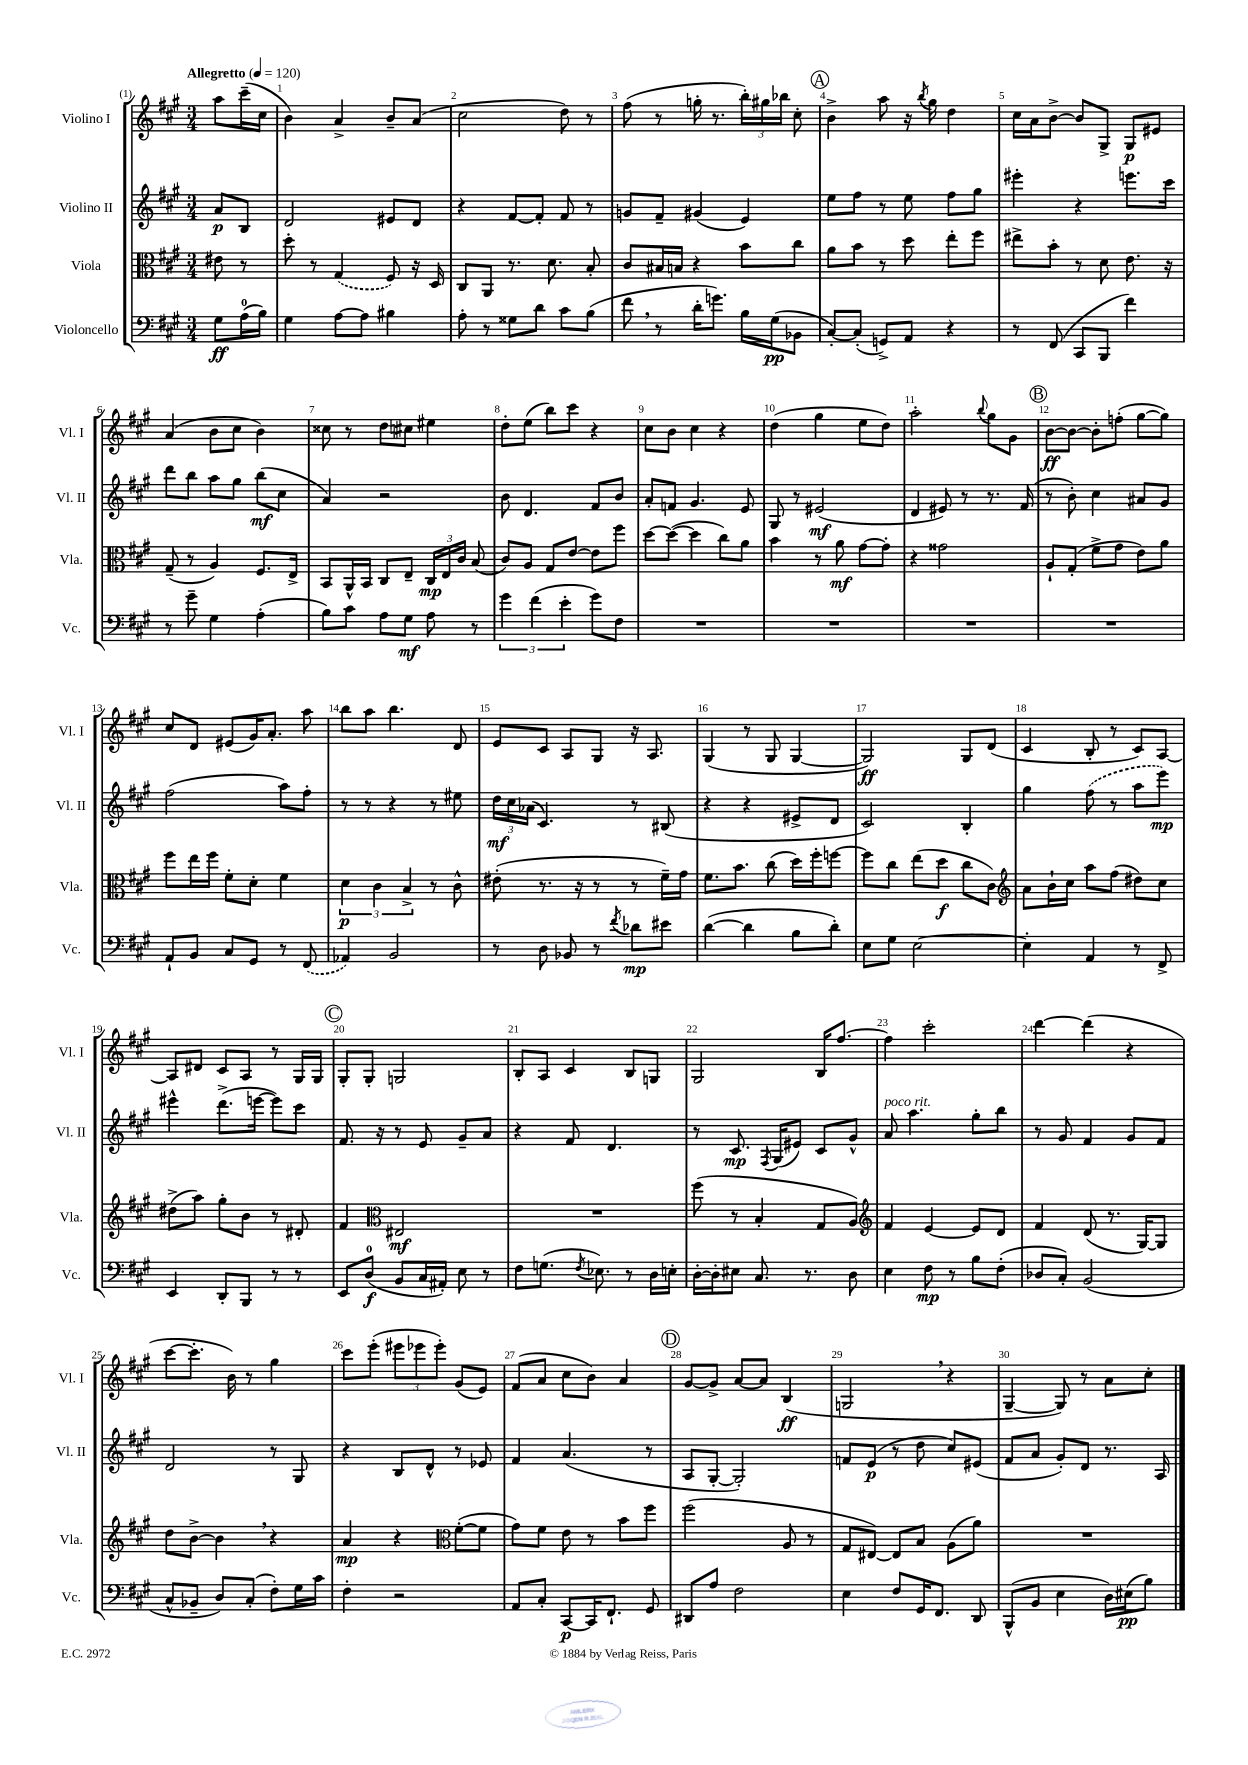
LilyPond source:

<<
\new StaffGroup <<
\new Staff = "s0" \with { instrumentName = "Violino I" shortInstrumentName = "Vl. I" } {
    \clef treble \key a \major \numericTimeSignature \time 3/4 \partial 4 \tempo "Allegretto" 4 = 120
    \autoBeamOff a''8[ cis'''16--( cis''16] |
    b'4) a'4-> b'8[-- a'8]( |
    cis''2 d''8) r8 |
    fis''8( r8 g''16-. r8. \tuplet 3/2 { b''16[-.) gis''16 bes''16] } cis''8-. |
    \mark \markup { \circle "A" } b'4-> a''8 r16 \acciaccatura { b''8 } gis''16 d''4 |
    cis''16[ a'16 b'8]~-> b'8[ gis8]-> gis8[\p eis'8] |
    a'4( b'8[ cis''8] b'4) |
    cisis''8 r8 d''8[ cis''8] eis''4 |
    d''8[-. e''8]( b''8[) cis'''8] r4 |
    cis''8[ b'8] cis''4 r4 |
    d''4( gis''4 e''8[ d''8]) |
    a''2-. \appoggiatura { b''8 } gis''8[ gis'8] |
    \mark \markup { \circle "B" } b'8[~\ff b'8]~ b'8[-. f''8]-.( gis''8[~ gis''8]) |
    cis''8[ d'8] eis'8[( gis'16) a'8.]-. a''8 |
    b''8[ a''8] b''4. d'8 |
    e'8[ cis'8] a8[ gis8] r16 a8. |
    gis4( r8 gis8 gis4~ |
    gis2\ff) gis8[ d'8]( |
    cis'4 b8-. r8 cis'8[) a8]~ |
    a8[ dis'8] cis'8[ a8] r8 gis16[ gis16] |
    \mark \markup { \circle "C" } gis8[-. gis8]-. g2 |
    b8[-. a8] cis'4 b8[ g8] |
    gis2 b16[ fis''8.]~ |
    fis''4 cis'''2-. |
    d'''4~ d'''4( r4 |
    cis'''8[~ cis'''8.]-. b'16) r8 gis''4 |
    cis'''8[ e'''8]-.( \tuplet 3/2 { eis'''8[ ees'''8 ees'''8]-.) } gis'8[( e'8]) |
    fis'8[( a'8] cis''8[ b'8]) a'4 |
    \mark \markup { \circle "D" } gis'8[~ gis'8]-> a'8[~ a'8] b4\ff( |
    g2 \breathe r4 |
    gis4~-- gis8) r8 a'8[ cis''8]-. \bar "|." |
}
\new Staff = "s1" \with { instrumentName = "Violino II" shortInstrumentName = "Vl. II" } {
    \clef treble \key a \major \numericTimeSignature \time 3/4 \partial 4
    \autoBeamOff a'8[\p b8] |
    d'2 eis'8[ d'8] |
    r4 fis'8[~ fis'8]-. fis'8 r8 |
    g'8[ fis'8]-- gis'4( e'4) |
    \mark \markup { \circle "A" } e''8[ fis''8] r8 e''8 fis''8[ gis''8] |
    eis'''4-. r4 e'''8.[ cis'''16] |
    d'''8[ b''8] a''8[ gis''8] b''8[\mf( cis''8] |
    a'4) r2 |
    b'8 d'4. fis'8[ b'8] |
    a'8[-. f'8] gis'4. e'8 |
    gis8 r8 eis'2\mf( |
    d'4 eis'8) r8 r8. fis'16( |
    \mark \markup { \circle "B" } r8 b'8-.) cis''4 ais'8[ gis'8] |
    fis''2( a''8[) fis''8]-. |
    r8 r8 r4 r8 eis''8 |
    \tuplet 3/2 { d''16[\mf cis''16 aes'16]( } cis'4.) r8 bis8( |
    r4 r4 eis'8[-> d'8] |
    cis'2) b4-. |
    gis''4 \once \slurDashed fis''8( r8 a''8[ e'''8]\mp) |
    eis'''4-^ d'''8.[->( e'''16]~ e'''8[) cis'''8] |
    \mark \markup { \circle "C" } fis'8. r16 r8 e'8 gis'8[-- a'8] |
    r4 fis'8 d'4. |
    r8 cis'8.\mp \acciaccatura { fis8 } gis16[( eis'8]) cis'8[ gis'8]-^ |
    a'8^\markup { \italic "poco rit." } a''4. gis''8[-. b''8] |
    r8 gis'8 fis'4 gis'8[ fis'8] |
    d'2 r8 gis8 |
    r4 b8[ d'8]-^ r8 ees'8 |
    fis'4 a'4.( r8 |
    \mark \markup { \circle "D" } a8[ gis8]~-. gis2-.) |
    f'8[ e'8]\p( r8 d''8 cis''8[) eis'8]( |
    fis'8[ a'8] gis'8[-.) d'8] r8. a16 \bar "|." |
}
\new Staff = "s2" \with { instrumentName = "Viola" shortInstrumentName = "Vla." } {
    \clef alto \key a \major \numericTimeSignature \time 3/4 \partial 4
    \autoBeamOff eis'8 r8 |
    d''8-. r8 \once \slurDashed gis4( fis8) r16 d16 |
    cis8[ a,8] r8. d'8. b8-. |
    cis'8[ bis16 b16] r4 b'8[ cis''8] |
    \mark \markup { \circle "A" } a'8[ b'8] r8 d''8 e''8[-. fis''8] |
    eis''8[-> b'8]-. r8 d'8 e'8. r16 |
    gis8--( r8 a4) fis8.[ e16]-> |
    b,8[ a,16-^ b,16] cis8[ e8]-- \tuplet 3/2 { cis16[\mp e16 cis'16] } b8( |
    cis'8[) a8] gis8[ e'8]~ e'8[ fis''8] |
    d''8[~ d''8]~( d''4 cis''8[) a'8] |
    b'4 r8 a'8\mf gis'8[~ gis'8]-. |
    r4 gisis'2 |
    \mark \markup { \circle "B" } a8[-! gis8]-.( fis'8[-> gis'8] e'8[) a'8] |
    fis''8[ e''16 fis''16] fis'8[-. d'8]-. fis'4 |
    \tuplet 3/2 { d'4\p cis'4 b4-> } r8 cis'8-^ |
    eis'8-.( r8. r16 r8 r8 fis'16[--) gis'16] |
    fis'8.[ b'8.] cis''8( d''16[) fis''16-. f''8]~ |
    f''8[ cis''8] e''8[( d''8]\f cis''8[ cis'8]) |
    \clef treble a'8[ b'16-! cis''16] a''8[ fis''8]( dis''8[) cis''8] |
    dis''8[->( a''8]) gis''8[-. b'8] r8 dis'8-. |
    \mark \markup { \circle "C" } fis'4 \clef alto eis2\mf |
    R2. |
    fis''8( r8 b4-. gis8[ a8]) |
    \clef treble fis'4 e'4~ e'8[ d'8] |
    fis'4 d'8( r8. gis16[~) gis8] |
    d''8[ b'8]~-> b'4 \breathe r4 |
    a'4\mp r4 \clef alto fis'8[~-.( fis'8] |
    gis'8[) fis'8] e'8 r8 b'8[ fis''8] |
    \mark \markup { \circle "D" } fis''2( a8 r8 |
    gis8[ eis8]~) eis8[ b8] a8[( a'8]) |
    R2. \bar "|." |
}
\new Staff = "s3" \with { instrumentName = "Violoncello" shortInstrumentName = "Vc." } {
    \clef bass \key a \major \numericTimeSignature \time 3/4 \partial 4
    \autoBeamOff gis8[\ff a16-0( b16]) |
    gis4 a8[~ a8] bis4 |
    a8-. r8 gisis8[ d'8] cis'8[ b8]( |
    fis'8 \breathe r8 d'16[-. g'8.]) b16[ gis16\pp( bes,8] |
    \mark \markup { \circle "A" } cis8[~-.) cis8]-.( g,8[->) a,8] r4 |
    r8 fis,8( cis,8[ b,,8] fis'4) |
    r8 gis'8-- gis4 a4-.( |
    b8[) cis'8] a8[ gis8]\mf a8 r8 |
    \tuplet 3/2 { gis'4 fis'4( e'4-. } gis'8[) fis8] |
    R2. |
    R2. |
    R2. |
    \mark \markup { \circle "B" } R2. |
    a,8[-! b,8] cis8[ gis,8] r8 \once \slurDashed fis,8( |
    aes,4) b,2 |
    r8 d8 bes,8 r8 \acciaccatura { fis'8 } des'8[\mp eis'8] |
    d'4~( d'4 b8[ d'8]-.) |
    e8[ gis8] e2~ |
    e4-. a,4 r8 fis,8-> |
    e,4 d,8[-. b,,8] r8 r8 |
    \mark \markup { \circle "C" } e,8[ d8]-0\f( b,8[ cis16 ais,16]-.) e8 r8 |
    fis8[ g8.]( \acciaccatura { fis8 } ees8.) r8 d16[ e16]-. |
    d16[~-. d16-. eis8] cis8. r8. d8 |
    e4 fis8\mp r8 b8[ fis8]-.( |
    des8[ cis8]-.) b,2( |
    cis8[-^ bes,8]-- d8[) cis8]-.( fis8[-.) gis16 cis'16] |
    fis4-. r2 |
    a,8[ cis8]-. cis,8[~\p cis,16 fis,8.]-! gis,8 |
    \mark \markup { \circle "D" } dis,8[ a8] fis2 |
    e4 fis8[ gis,16 fis,8.] d,8 |
    b,,8[-^( b,8] e4 d16[) eis16\pp( b8]) \bar "|." |
}
>>
>>
\layout { \context { \Score \override BarNumber.break-visibility = ##(#f #t #t) barNumberVisibility = #all-bar-numbers-visible } }
